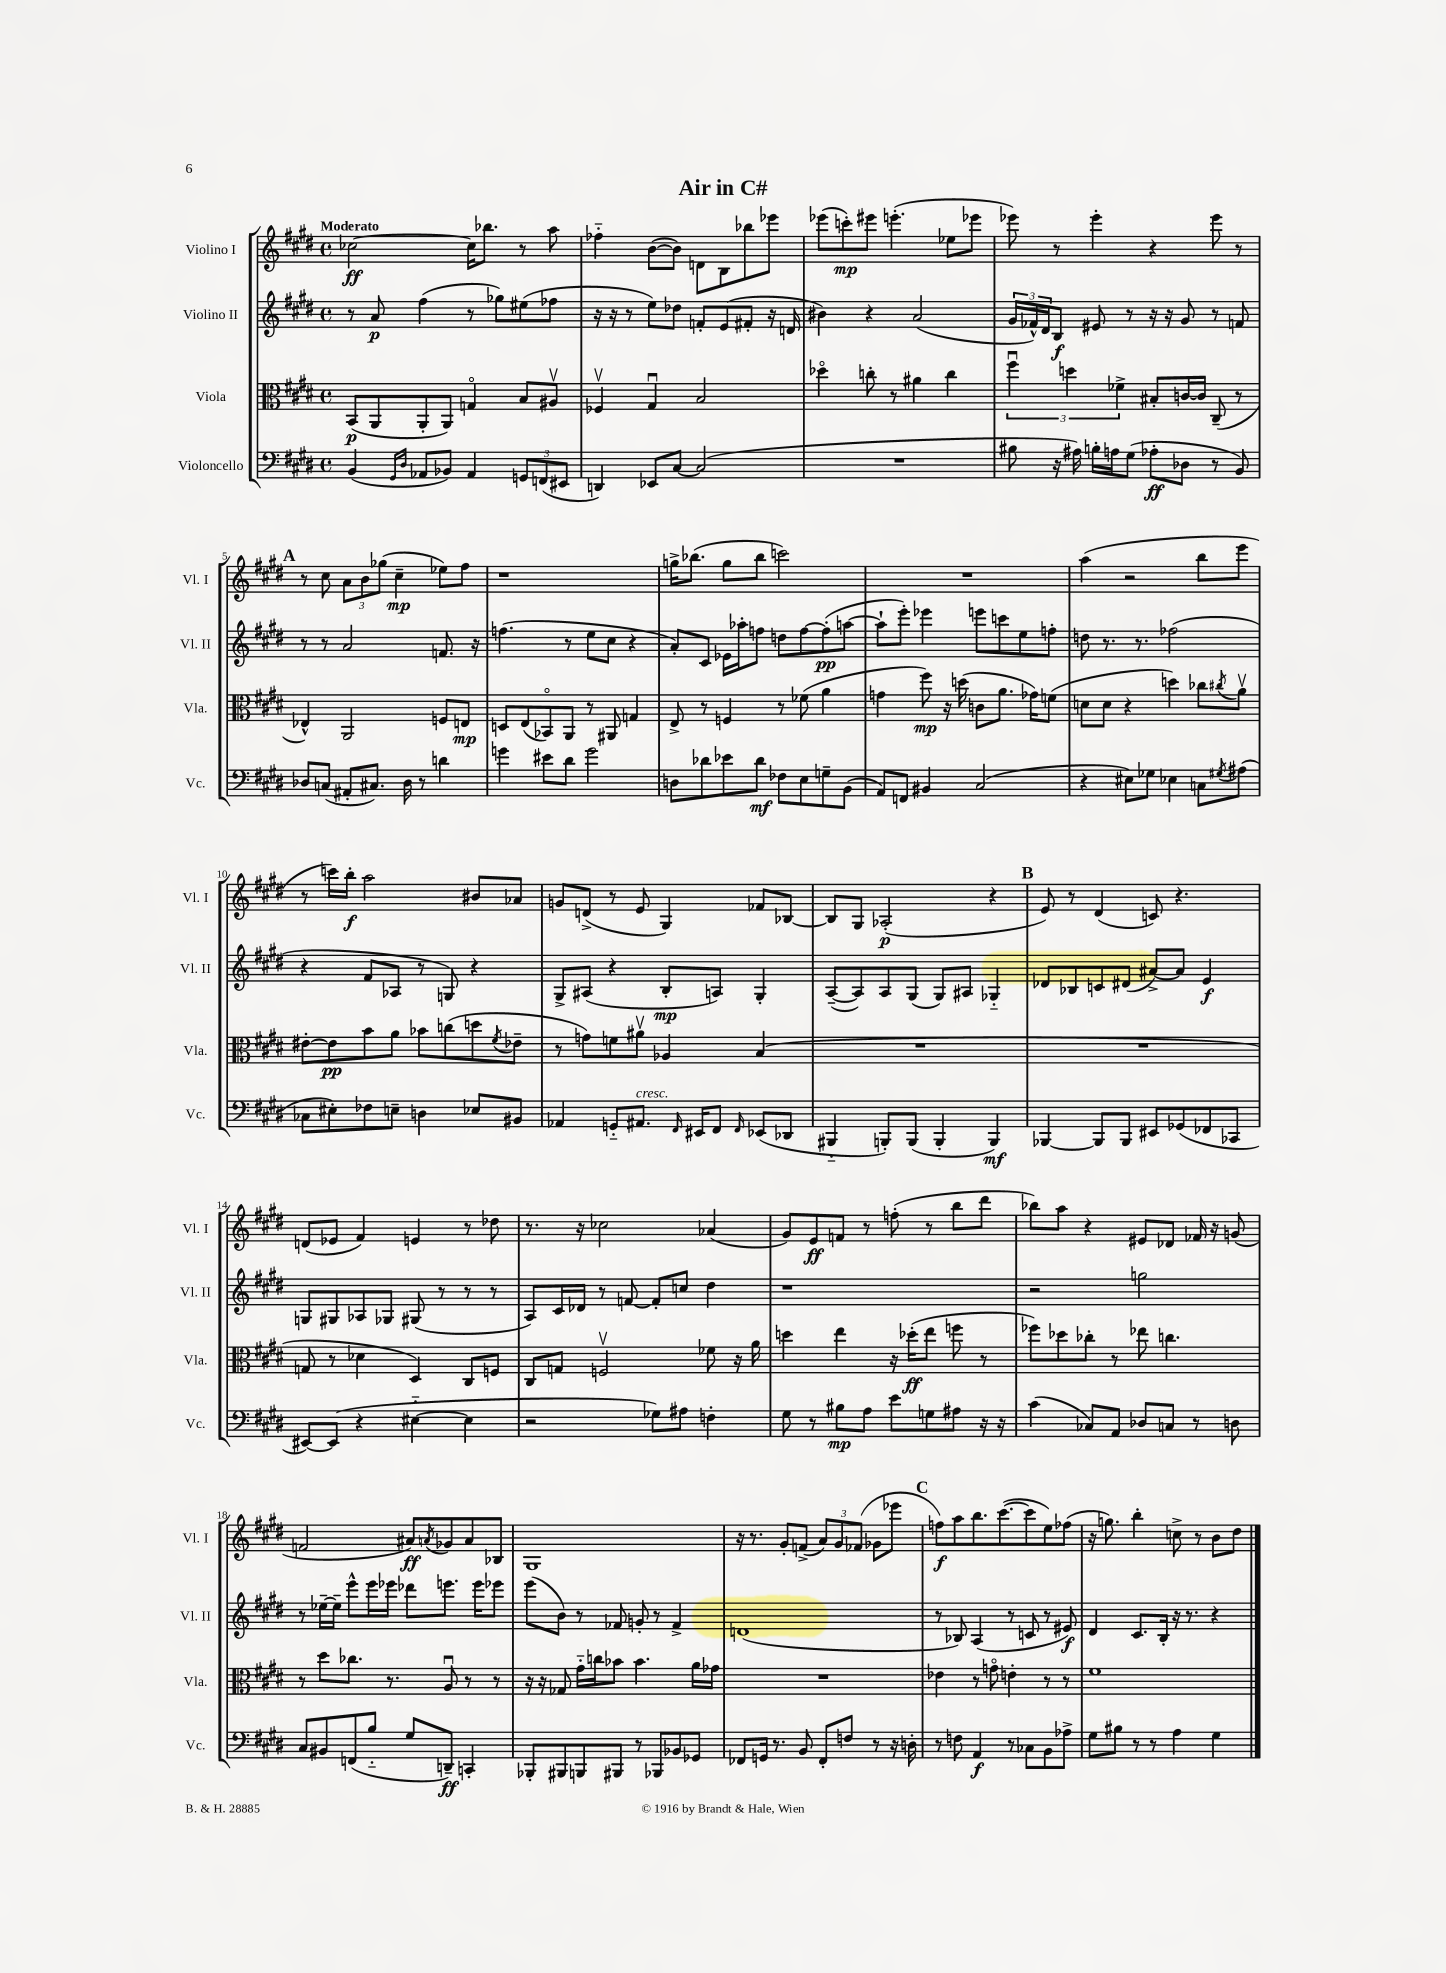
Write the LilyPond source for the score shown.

\header { title = "Air in C#" }
<<
\new StaffGroup <<
\new Staff = "s0" \with { instrumentName = "Violino I" shortInstrumentName = "Vl. I" } {
    \clef treble \key e \major \defaultTimeSignature \time 4/4 \tempo "Moderato"
    ces''2~\ff ces''16 bes''8. r8 a''8 |
    fes''4-_ b'8~( b'8) d'8 b8 bes''8 ees'''8 |
    ees'''8( c'''8-.\mp) eis'''8 e'''4.-.( ees''8 ees'''8 |
    ees'''8) r8 ees'''4-. r4 ees'''8 r8 |
    \mark \markup { \bold "A" } r8 cis''8 \tuplet 3/2 { a'8 b'8 ges''8( } cis''4--\mp ees''8) fis''8 |
    r1 |
    g''16-> bes''8.( g''8 bes''8 c'''2) |
    R1 |
    a''4( r2 b''8 e'''8 |
    r8 c'''16) b''16-.\f a''2 bis'8 aes'8 |
    g'8 d'8->( r8 e'8 gis4) fes'8 bes8~ |
    bes8 gis8 aes2-.\p( r4 |
    \mark \markup { \bold "B" } e'8) r8 dis'4( c'8) r4. |
    d'8( ees'8 fis'4) e'4 r8 des''8 |
    r8. r16 ces''2 aes'4( |
    gis'8) e'8\ff f'8 r8 f''8-.( r8 b''8 dis'''8 |
    bes''8) a''8 r4 eis'8 des'8 fes'16 r16 g'8( |
    f'2 ais'8\ff) \acciaccatura { a'8 } ges'8 a'8 bes8 |
    gis1 |
    r16 r8. gis'8-. f'8->( \tuplet 3/2 { a'8) gis'8 fes'8( } ges'8 ees'''8 |
    \mark \markup { \bold "C" } f''8\f) a''8 b''8. cis'''8.~( cis'''8 e''8) fes''8( |
    r16 g''8.) b''4-. c''8-> r8 b'8 dis''8 \bar "|." |
}
\new Staff = "s1" \with { instrumentName = "Violino II" shortInstrumentName = "Vl. II" } {
    \clef treble \key e \major \defaultTimeSignature \time 4/4
    r8 a'8\p fis''4( r8 ges''8) eis''8( fes''8 |
    r16 r16 r8 e''8) des''8 f'8-. e'8( fis'8-. r16 d'16 |
    bis'4) r4 a'2( |
    \tuplet 3/2 { gis'16 fes'16-^) dis'16 } b8\f eis'8 r8 r16 r16 gis'8 r8 f'8 |
    \mark \markup { \bold "A" } r8 r8 a'2 f'8. r16 |
    f''4.( r8 e''8 cis''8 r4 |
    a'8-.) cis'8 ees'16 aes''16-. f''8 d''8 f''8~ f''8-.\pp( a''8~ |
    a''8-! e'''8-.) ees'''4 e'''8 c'''8 e''8 f''8-. |
    d''8 r8. r8. fes''2( |
    r4 fis'8 aes8 r8 g8) r4 |
    gis8-> ais8( r4 b8-.\mp a8) gis4-. |
    a8~--( a8) a8 gis8( gis8) ais8 ges4-_ |
    \mark \markup { \bold "B" } des'8 bes8 c'8 dis'8( ais'8~->) ais'8 e'4\f |
    g8 gis8 aes8 ges8 gis8( r8 r8 r8 |
    a8) cis'16 des'16 r8 f'8~ f'8-. c''8 dis''4 |
    r1 |
    r2 g''2 |
    r8 ees''16~-- ees''16-- e'''8-^ e'''16 ees'''16 des'''8 e'''8. e'''16 ees'''8 |
    e'''8( b'8) r8 fes'8 g'8-. r8 fes'4-> |
    d'1( |
    \mark \markup { \bold "C" } r8 bes8) a4( r8 c'8 r8 eis'8\f) |
    dis'4 cis'8. b16-. r16 r8. r4 \bar "|." |
}
\new Staff = "s2" \with { instrumentName = "Viola" shortInstrumentName = "Vla." } {
    \clef alto \key e \major \defaultTimeSignature \time 4/4
    b,8\p( a,8 a,8-. a,8) g4\flageolet b8 ais8\upbow |
    fes4\upbow gis4\downbow b2 |
    des''4\flageolet c''8-. r8 ais'4 c''4 |
    \tuplet 3/2 { fis''4\downbow d''4 fes'4-> } bis8-. c'16~ c'16 cis8--( r8 |
    \mark \markup { \bold "A" } ees4-^) a,2 f8 e8\mp |
    d8 e8( bes,8\flageolet) a,8 r8 ais,8 g4 |
    e8-> r8 f4 r8 fes'8( a'4 |
    g'4 fis''8\mp) r16 d''16( c'8 a'8. ges'16) f'8( |
    d'8 d'8 r4 d''4) ces''8 \acciaccatura { cis''8 } a'8\upbow |
    eis'8~-. eis'8\pp b'8 a'8 bes'8 c''8( d''8 \acciaccatura { fis'8 } ees'8-- |
    r8 g'8) f'8 ais'8\upbow aes4 b4( |
    R1 |
    \mark \markup { \bold "B" } R1 |
    g8 r8 des'4 dis4) cis8 f8 |
    cis8 g8 f2\upbow fes'8 r16 a'16 |
    d''4 e''4 r16 des''16-.\ff( e''8 f''8 r8 |
    fes''8) des''8 ces''8-. r8 ees''8 c''4. |
    r8 dis''8 ces''8. r8. a8\downbow r8 r8 |
    r16 r16 ges8 gis'16-_ c''16 bes'8 bes'4. a'16 ges'16 |
    R1 |
    \mark \markup { \bold "C" } ees'4 r8 g'8\flageolet e'4-. r8 r8 |
    fis'1 \bar "|." |
}
\new Staff = "s3" \with { instrumentName = "Violoncello" shortInstrumentName = "Vc." } {
    \clef bass \key e \major \defaultTimeSignature \time 4/4
    b,4( \grace { gis,16 dis16 } aes,8 bes,8) aes,4 \tuplet 3/2 { g,8 f,8( eis,8 } |
    d,4) ees,8 cis8~ cis2( |
    R1 |
    bis8 r16 ais16) b16-. a16 gis8( aes8-.\ff des8 r8 b,8) |
    \mark \markup { \bold "A" } des8 c8( ais,8-. cis8.) des16 r8 d'4 |
    g'4 eis'8 dis'8 g'2 |
    d8 des'8 ees'8 des'8\mf fes8 e8 g8-- b,8( |
    a,8) f,8 bis,4 cis2( |
    r4 eis8) ges8 ees4 c8 \acciaccatura { gis8 } ais8( |
    ces8 eis8-.) fes8 e8-- d4 ees8 bis,8 |
    aes,4 g,8-_ ais,8.^\markup { \italic "cresc." } \grace { fis,16 } eis,16 fis,8 \grace { fis,16 } ees,8( des,8 |
    bis,,4-_ b,,8-.) b,,8( b,,4-. b,,4\mf) |
    \mark \markup { \bold "B" } bes,,4~ bes,,8 bes,,8 eis,8 ges,8( fes,8 ces,8 |
    eis,8~) eis,8( r4 eis4~-_ eis4 |
    r2 ges8) ais8 f4-. |
    gis8 r8 bis8\mp a8 e'8 g8 ais8 r16 r16 |
    cis'4( ces8) a,8 des8 c8 r8 d8 |
    cis8 bis,8 f,8( b8-_ gis8 d,8--\ff) c,4-. |
    bes,,8-. bis,,8 b,,8 bis,,8 r8 bes,,8 bes,8 ges,8 |
    fes,8 g,16 r8. b,8 fes,8-. f8 r8 r16 d16-. |
    \mark \markup { \bold "C" } r8 f8 a,4\f r8 ces8 b,8 aes8-> |
    gis8 bis8 r8 r8 a4 gis4 \bar "|." |
}
>>
>>
